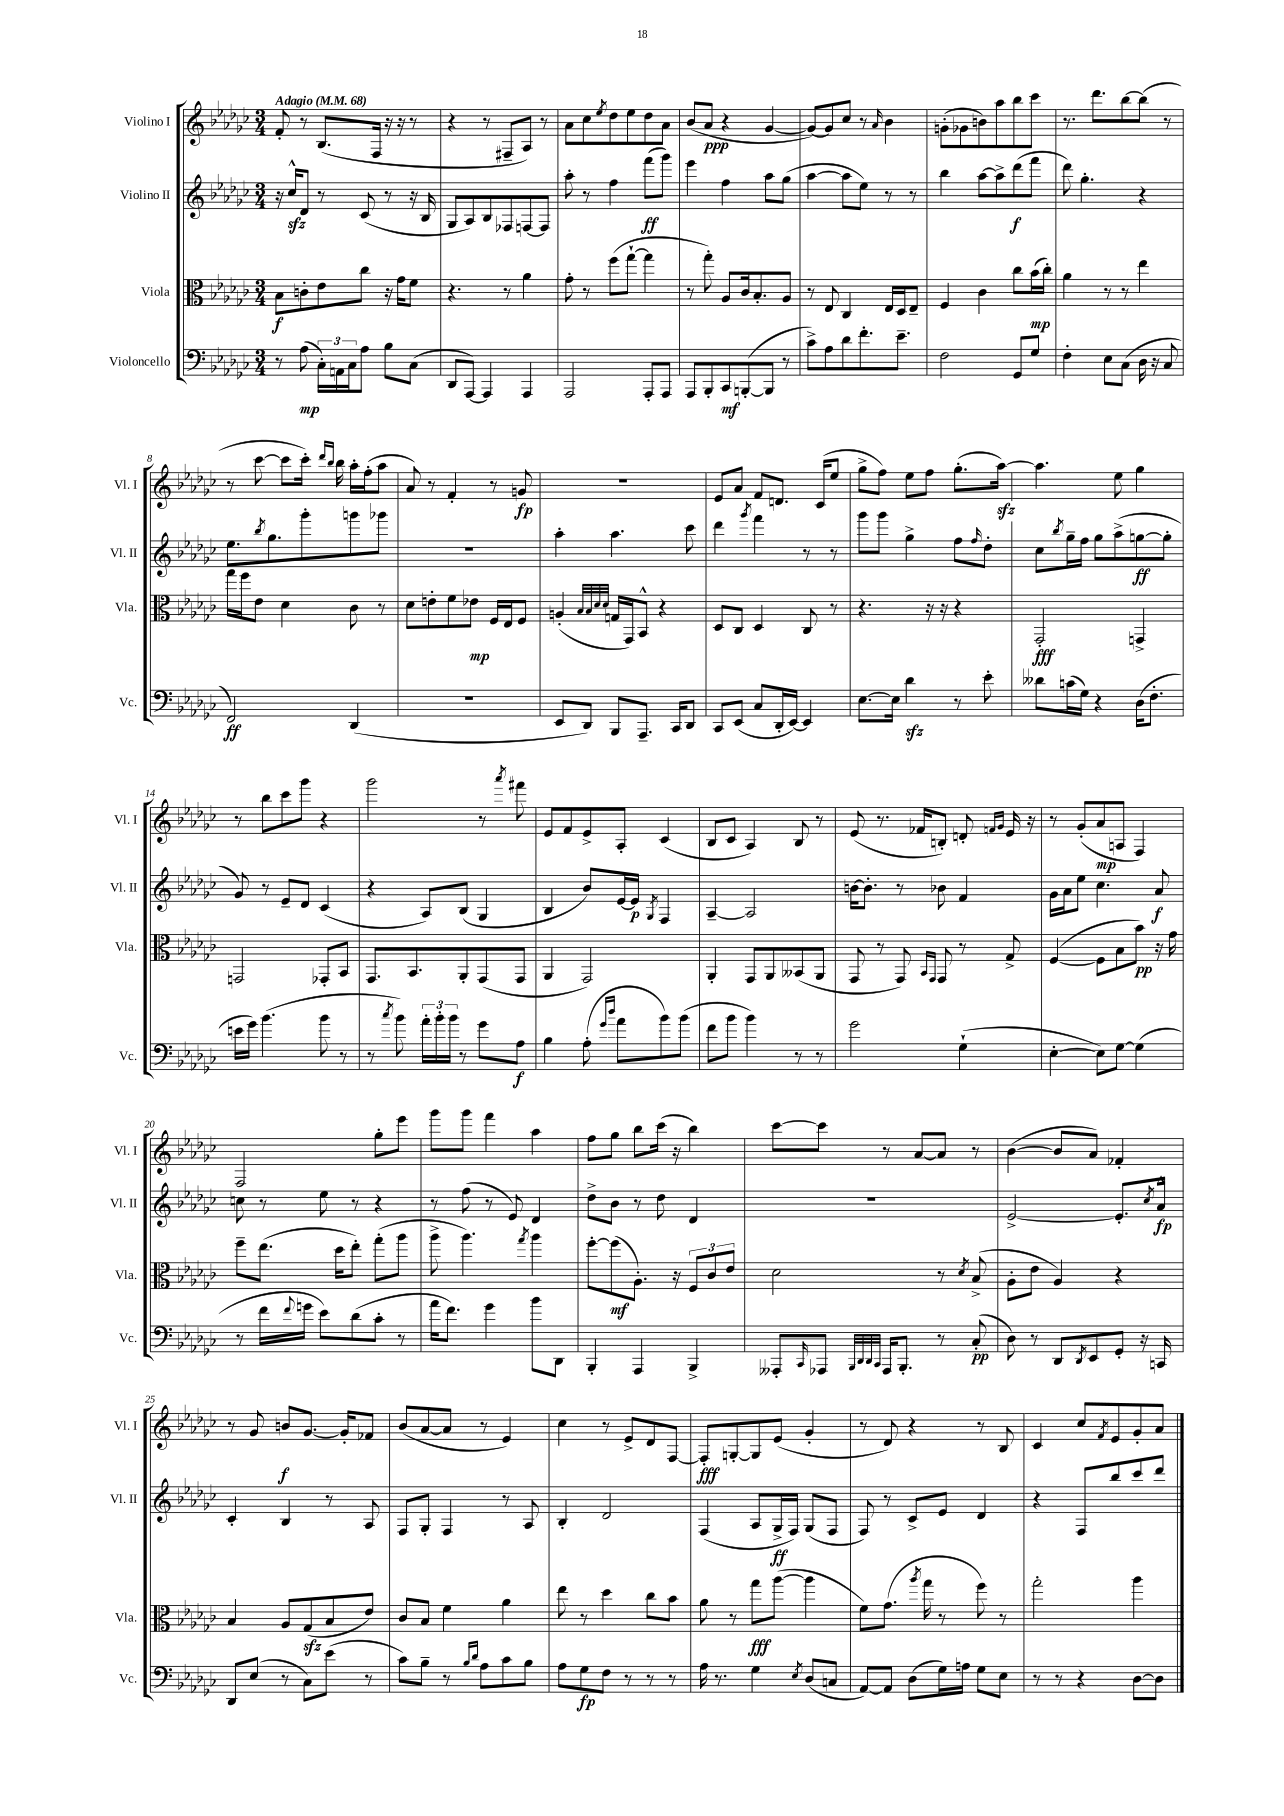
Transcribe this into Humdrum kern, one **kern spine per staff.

**kern	**dynam	**kern	**dynam	**kern	**dynam	**kern	**dynam
*part4	*part4	*part3	*part3	*part2	*part2	*part1	*part1
*staff4	*staff4	*staff3	*staff3	*staff2	*staff2	*staff1	*staff1
*I"Violoncello	*	*I"Viola	*	*I"Violino II	*	*I"Violino I	*
*I'Vc.	*	*I'Vla.	*	*I'Vl. II	*	*I'Vl. I	*
*clefF4	*	*clefC3	*	*clefG2	*	*clefG2	*
*k[b-e-a-d-g-c-]	*	*k[b-e-a-d-g-c-]	*	*k[b-e-a-d-g-c-]	*	*k[b-e-a-d-g-c-]	*
*M3/4	*	*M3/4	*	*M3/4	*	*M3/4	*
*MM68	*	*MM68	*	*MM68	*	*MM68	*
=1	=1	=1	=1	=1	=1	=1	=1
!	!	!	!	!	!	!LO:TX:a:B:t=Adagio	!
8r	.	8B-\L	f	16r	.	8f'/	.
.	.	.	.	16cc-zz^^/KL	.	.	.
(8A-\	mp	8cn'\	.	8d-/J	.	8r	.
24C-'\LL)	.	8e-\	.	8r	.	(8.B-/L	.
24AAn\	.	.	.	.	.	.	.
24C-\J	.	.	.	.	.	.	.
8A-\J	.	8cc-\J	.	(8c-/	.	.	.
.	.	.	.	.	.	16F/Jk	.
8B-\L	.	16r	.	8r	.	16r	.
.	.	16g-\KL	.	.	.	16r	.
(8C-\J	.	8f\J	.	16r	.	8r	.
.	.	.	.	16B-/	.	.	.
=2	=2	=2	=2	=2	=2	=2	=2
8DD-/L	.	4.r	.	8G-/L	.	4r	.
[8AAA-/J)	.	.	.	8A-/)	.	.	.
4AAA-/]	.	.	.	8B-/	.	8r	.
.	.	8r	.	8F-X/	.	8F#X~/L	.
4AAA-/	.	4a-\	.	[8Fn/	.	8A-/J)	.
.	.	.	.	8F/J]	.	8r	.
=3	=3	=3	=3	=3	=3	=3	=3
2AAA-/	.	8g-'\	.	8aa-'\	.	8a-\L	.
.	.	8r	.	8r	.	8cc-\	.
.	.	.	.	.	.	8qee-/	.
.	.	(8ff\L	.	4ff\	.	8dd-\	.
.	.	[8gg-`\J	.	.	.	8ee-\	.
8AAA-'/L	.	4gg-\]	.	(8fff\L	ff	8dd-\	.
8AAA-/J	.	.	.	8ggg-\J)	.	8a-\J	.
=4	=4	=4	=4	=4	=4	=4	=4
8AAA-/L	.	8r	.	4eee-\	.	(8b-/L	.
8BBB-'/	.	8gg-'\)	.	.	.	8a-/J	ppp
8CC-/	mf	8A-/L	.	4ff\	.	4r	.
([8BBBn'/	.	16c-/k	.	.	.	.	.
.	.	8.B-'/	.	.	.	.	.
8BBB/J]	.	.	.	8aa-\L	.	[4g-/	.
8r	.	8A-/J	.	(8gg-\J	.	.	.
=5	=5	=5	=5	=5	=5	=5	=5
8c-^\L)	.	8r	.	[4aa-\	.	8g-/L_)	.
8A-\	.	8E-/	.	.	.	8g-/]	.
8d-\	.	4C-/	.	8aa-\L]	.	8cc-/J	.
8.f'\	.	.	.	8ee-\J)	.	8r	.
.	.	.	.	.	.	16qqa-/	.
.	.	16E-/LL	.	8r	.	4b-\	.
8.e-~\J	.	16D-/J	.	.	.	.	.
.	.	8E-~/J	.	8r	.	.	.
=6	=6	=6	=6	=6	=6	=6	=6
2F\	.	4F/	.	4bb-\	.	(8gn'\L	.
.	.	.	.	.	.	8g-X\	.
.	.	4c-\	.	[8aa-\L	.	8bn\)	.
.	.	.	.	8aa-^\]	.	8aa-\	.
8GG-/L	.	8cc-\L	.	(8ddd-\	f	8bb-\	.
8G-/J	.	(16b-\L	mp	8fff\J	.	8ccc-\J	.
.	.	16cc-'\JJ)	.	.	.	.	.
=7	=7	=7	=7	=7	=7	=7	=7
4F'\	.	4a-\	.	8ddd-\)	.	8.r	.
.	.	.	.	4.gg-'\	.	.	.
.	.	.	.	.	.	8.ddd-\L	.
8E-\L	.	8r	.	.	.	.	.
(8C-\J	.	8r	.	.	.	[8bb-\	.
16D-\	.	4ee-\	.	4r	.	(8bb-\J]	.
16r	.	.	.	.	.	.	.
8C-/	.	.	.	.	.	8r	.
!!LO:LB:g=z
=8	=8	=8	=8	=8	=8	=8	=8
2FF/)	ff	16gg-\LL	.	8.ee-\L	.	8r	.
.	.	16ff\J	.	.	.	.	.
.	.	8e-\J	.	.	.	[8ccc-\	.
.	.	.	.	8qbb-/	.	.	.
.	.	.	.	8.gg-\	.	.	.
.	.	4d-\	.	.	.	8ccc-\L]	.
.	.	.	.	8ggg-'\	.	16ccc-'\Jk)	.
.	.	.	.	.	.	16qqddd-/LL	.
.	.	.	.	.	.	16qqbb-/JJ	.
.	.	.	.	.	.	16bb-\	.
(4DD-/	.	8c-\	.	8gggn\	.	16aa-'\LL	.
.	.	.	.	.	.	(16ff'\J	.
.	.	8r	.	8ggg-X\J	.	8aa-\J	.
=9	=9	=9	=9	=9	=9	=9	=9
2.r	.	8d-\L	.	2.r	.	8a-/)	.
.	.	8en'\	.	.	.	8r	.
.	.	8f\	.	.	.	4f'/	.
.	.	8e-X\J	mp	.	.	.	.
.	.	16F/LL	.	.	.	8r	.
.	.	16E-/J	.	.	.	.	.
.	.	8F/J	.	.	.	8gn/	fp
=10	=10	=10	=10	=10	=10	=10	=10
8EE-/L	.	(4An'/	.	4aa-'\	.	2.r	.
8DD-/J)	.	.	.	.	.	.	.
.	.	32qqB-/LLL	.	.	.	.	.
.	.	32qqB-/	.	.	.	.	.
.	.	32qqd-/	.	.	.	.	.
.	.	32qqd-/JJJ	.	.	.	.	.
8BBB-/L	.	16Gn/LL	.	4.aa-\	.	.	.
.	.	16GG-/J)	.	.	.	.	.
8.AAA-~/J	.	8BB-^^/J	.	.	.	.	.
.	.	4r	.	.	.	.	.
16CC-/KL	.	.	.	.	.	.	.
8DD-/J	.	.	.	8ccc-\	.	.	.
=11	=11	=11	=11	=11	=11	=11	=11
8CC-/L	.	8D-/L	.	4ddd-\	.	8e-/L	.
(8EE-/J	.	8C-/J	.	.	.	8a-/J	.
.	.	.	.	8qggg-/	.	.	.
8C-/L	.	4D-/	.	4fff\	.	8f/L	.
16DD-'/L	.	.	.	.	.	8.dn/J	.
[16EE-/JJ)	.	.	.	.	.	.	.
4EE-/]	.	8C-/	.	8r	.	.	.
.	.	.	.	.	.	(16c-/KL	.
.	.	8r	.	8r	.	8ee-/J	.
=12	=12	=12	=12	=12	=12	=12	=12
[8.E-\L	.	4.r	.	8ggg-\L	.	8gg-^\L	.
.	.	.	.	8ggg-\J	.	8ff\J)	.
16E-\Jk]	.	.	.	.	.	.	.
4d-zz\	.	.	.	4gg-^\	.	8ee-\L	.
.	.	16r	.	.	.	8ff\J	.
.	.	16r	.	.	.	.	.
8r	.	4r	.	8ff\L	.	(8.gg-'\L	.
.	.	.	.	16qqff/	.	.	.
8e-'\	.	.	.	8dd-'\J	.	.	.
.	.	.	.	.	.	[16aa-zz\Jk)	.
=13	=13	=13	=13	=13	=13	=13	=13
8d--X\L	.	2GG-'/	fff	8cc-\L	.	4.aa-\]	.
.	.	.	.	8qbb-/	.	.	.
(16cn\L	.	.	.	16gg-~\L	.	.	.
16G-\JJ)	.	.	.	16ff\JJ	.	.	.
4r	.	.	.	8gg-\L	.	.	.
.	.	.	.	(8aa-^\	.	8ee-\	.
(16D-\KL	.	4GGn^/	.	[8ggn\	ff	4gg-\	.
8.F'\J	.	.	.	.	.	.	.
.	.	.	.	8gg'\J]	.	.	.
!!LO:LB:g=z
=14	=14	=14	=14	=14	=14	=14	=14
16en\LL	.	2GGn/	.	8g-/)	.	8r	.
16g-\JJ)	.	.	.	.	.	.	.
(4.b-\	.	.	.	8r	.	8bb-\L	.
.	.	.	.	8e-~/L	.	8ccc-\	.
.	.	.	.	8d-/J	.	8ggg-\J	.
8b-\	.	8GG-X'/L	.	(4c-/	.	4r	.
8r	.	8BB-/J	.	.	.	.	.
=15	=15	=15	=15	=15	=15	=15	=15
8r	.	8.GG-/L	.	4r	.	2ggg-\	.
8qcc-/	.	.	.	.	.	.	.
8b-\)	.	.	.	.	.	.	.
.	.	8.BB-/	.	.	.	.	.
24a-'\LL	.	.	.	8A-/L)	.	.	.
24b-'\	.	.	.	.	.	.	.
24b-\JJ	.	.	.	.	.	.	.
8r	.	8AA-'/	.	(8B-/J	.	.	.
8g-\L	.	(8GG-/	.	4G-/	.	8r	.
.	.	.	.	.	.	8qaaa-/	.
8A-\J	f	8GG-/J	.	.	.	8fff#X\	.
=16	=16	=16	=16	=16	=16	=16	=16
4B-\	.	4AA-/	.	4B-/	.	8e-/L	.
.	.	.	.	.	.	8f/	.
(8A-'\	.	2GG-/)	.	8b-/L)	.	8e-^/	.
16qqg-/LL	.	.	.	.	.	.	.
16qqdd-/JJ	.	.	.	.	.	.	.
8a-\L	.	.	.	[16e-/L	.	8A-'/J	.
.	.	.	.	16e-/JJ]	p	.	.
.	.	.	.	8qG-/	.	.	.
8b-\)	.	.	.	4F/	.	(4c-/	.
(8b-\J	.	.	.	.	.	.	.
=17	=17	=17	=17	=17	=17	=17	=17
8f\L	.	4AA-'/	.	[4A-~/	.	8B-/L	.
8b-\J	.	.	.	.	.	8c-/J	.
4b-\)	.	8GG-/L	.	2A-/]	.	4A-/)	.
.	.	8AA-/	.	.	.	.	.
8r	.	(8BB--X/	.	.	.	8B-/	.
8r	.	8AA-/J	.	.	.	8r	.
=18	=18	=18	=18	=18	=18	=18	=18
2g-\	.	8GG-/	.	[16bn\KL	.	(8e-/	.
.	.	.	.	8.b'\J]	.	.	.
.	.	8r	.	.	.	8.r	.
.	.	8GG-/)	.	8r	.	.	.
.	.	.	.	.	.	16f-X/KL	.
.	.	16qqBB-/LL	.	.	.	.	.
.	.	16qqGG-/JJ	.	.	.	.	.
.	.	8GG-/	.	8b-X\	.	8Bn'/J)	.
(4G-`\	.	8r	.	4f/	.	8dn'/	.
.	.	.	.	.	.	16qqfn/LL	.
.	.	.	.	.	.	16qqg-/JJ	.
.	.	8G-^/	.	.	.	16e-/	.
.	.	.	.	.	.	16r	.
=19	=19	=19	=19	=19	=19	=19	=19
[4E-'\	.	([4F/	.	16g-\LL	.	8r	.
.	.	.	.	16a-\J	.	.	.
.	.	.	.	8ee-\J	.	(8g-'/L	.
8E-\L])	.	8F\L]	.	4.cc-\	.	8a-/	mp
[8G-\J	.	8B-\	.	.	.	8An/J	.
(4G-\]	.	8b-\J)	pp	.	.	4F/)	.
.	.	16r	.	8a-/	f	.	.
.	.	16g-\	.	.	.	.	.
!!LO:LB:g=z
=20	=20	=20	=20	=20	=20	=20	=20
8r	.	8ff~\L	.	8ccn\	.	2F/	.
16f\LL	.	(8.ee-\J	.	8r	.	.	.
8qqf/	.	.	.	.	.	.	.
16gn\JJ	.	.	.	.	.	.	.
8e-\L)	.	.	.	8ee-\	.	.	.
.	.	16dd-\KL	.	.	.	.	.
(8d-\	.	8ee-'\J)	.	8r	.	.	.
8c-'\J	.	(8gg-'\L	.	4r	.	8gg-'\L	.
8r	.	8aa-\J	.	.	.	8eee-\J	.
=21	=21	=21	=21	=21	=21	=21	=21
16a-\KL	.	8aa-^\	.	8r	.	8ggg-\L	.
8.f\J)	.	.	.	.	.	.	.
.	.	4.aa-\)	.	(8ff\	.	8ggg-\J	.
4g-\	.	.	.	8r	.	4fff\	.
.	.	.	.	8e-/)	.	.	.
.	.	8qgg-/	.	.	.	.	.
8b-\L	.	4aa-\	.	4d-/	.	4aa-\	.
8DD-\J	.	.	.	.	.	.	.
=22	=22	=22	=22	=22	=22	=22	=22
4BBB-'/	.	[8ff'\L	.	8dd-^\L	.	8ff\L	.
.	.	(8ff\]	mf	8b-\J	.	8gg-\J	.
4AAA-/	.	8.A-'\J)	.	8r	.	8bb-\L	.
.	.	.	.	8dd-\	.	(16ccc-\Jk	.
.	.	16r	.	.	.	16r	.
4BBB-^/	.	12F/L	.	4d-/	.	4bb-\)	.
.	.	12c-/	.	.	.	.	.
.	.	12e-/J	.	.	.	.	.
=23	=23	=23	=23	=23	=23	=23	=23
8AAA--X'/L	.	2d-\	.	2.r	.	[8ccc-\L	.
16qqCC-/	.	.	.	.	.	.	.
8AAA-X/J	.	.	.	.	.	8ccc-\J]	.
32qqBBB-/LLL	.	.	.	.	.	.	.
32qqDD-/	.	.	.	.	.	.	.
32qqDD-/	.	.	.	.	.	.	.
32qqCC-/JJJ	.	.	.	.	.	.	.
16AAA-/KL	.	.	.	.	.	8r	.
8.BBB-'/J	.	.	.	.	.	.	.
.	.	.	.	.	.	[8a-/L	.
8r	.	8r	.	.	.	8a-/J]	.
.	.	8qd-/	.	.	.	.	.
(8C-'/	pp	(8B-^/	.	.	.	8r	.
=24	=24	=24	=24	=24	=24	=24	=24
8D-\)	.	8A-'\L	.	[2e-^/	.	([4b-\	.
8r	.	8e-\J	.	.	.	.	.
8DD-/L	.	4A-/)	.	.	.	8b-/L]	.
8qDD-/	.	.	.	.	.	.	.
8EE-/	.	.	.	.	.	8a-/J)	.
8GG-'/J	.	4r	.	8.e-'/L]	.	4f-X'/	.
16r	.	.	.	.	.	.	.
.	.	.	.	8qcc-/	.	.	.
16CCn/	.	.	.	16a-^^/Jk	fp	.	.
!!LO:LB:g=z
=25	=25	=25	=25	=25	=25	=25	=25
8DD-/L	.	4B-/	.	4c-'/	.	8r	.
(8E-/J	.	.	.	.	.	8g-/	.
8r	.	8A-/L	.	4B-/	.	8bn/L	f
8C-\L)	.	(8G-zz/	.	.	.	[8.g-/J	.
(8e-\J	.	8B-/	.	8r	.	.	.
.	.	.	.	.	.	16g-'/KL]	.
8r	.	8e-/J)	.	8A-/	.	8f-X/J	.
=26	=26	=26	=26	=26	=26	=26	=26
8c-\L)	.	8c-/L	.	8F/L	.	(8b-/L	.
8B-~\J	.	8B-/J	.	8G-'/J	.	[8a-/	.
8r	.	4f\	.	4F/	.	8a-/J]	.
16qqB-/LL	.	.	.	.	.	.	.
16qqd-/JJ	.	.	.	.	.	.	.
8A-\L	.	.	.	.	.	8r	.
8c-\	.	4a-\	.	8r	.	4e-/)	.
8B-\J	.	.	.	8A-/	.	.	.
=27	=27	=27	=27	=27	=27	=27	=27
8A-\L	.	8ee-\	.	4B-'/	.	4cc-\	.
8G-\	fp	8r	.	.	.	.	.
8F\J	.	4dd-\	.	2d-/	.	8r	.
8r	.	.	.	.	.	8e-^/L	.
8r	.	8cc-\L	.	.	.	8d-/	.
8r	.	8b-\J	.	.	.	[8F/J	.
=28	=28	=28	=28	=28	=28	=28	=28
16A-\	.	8a-\	.	(4F/	.	8F'/L]	fff
8.r	.	.	.	.	.	.	.
.	.	8r	.	.	.	[8Gn'/	.
4G-\	.	8gg-\L	fff	8A-/L	.	8G/]	.
.	.	([8aa-\J	.	16G-^/L	ff	(8e-/J	.
.	.	.	.	16F/JJ)	.	.	.
8qE-/	.	.	.	.	.	.	.
(8D-/L	.	4aa-\]	.	(8G-/L	.	4g-'/	.
8Cn/J	.	.	.	8F/J	.	.	.
=29	=29	=29	=29	=29	=29	=29	=29
[8AA-/L)	.	8f\L)	.	8F/)	.	8r	.
8AA-/J]	.	(8.g-\J	.	8r	.	8d-/)	.
(8D-\L	.	.	.	8c-^/L	.	4r	.
.	.	8qaa-/	.	.	.	.	.
.	.	16gg-\	.	.	.	.	.
16G-\L)	.	8r	.	8e-/J	.	.	.
16An\JJ	.	.	.	.	.	.	.
8G-\L	.	8ff\)	.	4d-/	.	8r	.
8E-\J	.	8r	.	.	.	8B-/	.
=30	=30	=30	=30	=30	=30	=30	=30
8r	.	2gg-'\	.	4r	.	4c-/	.
8r	.	.	.	.	.	.	.
4r	.	.	.	8F/L	.	8cc-/L	.
.	.	.	.	.	.	8qf/	.
.	.	.	.	8bb-/	.	8e-/	.
[8D-\L	.	4aa-\	.	8ccc-/	.	8g-'/	.
8D-\J]	.	.	.	8ddd-/J	.	8a-/J	.
==	==	==	==	==	==	==	==
*-	*-	*-	*-	*-	*-	*-	*-
